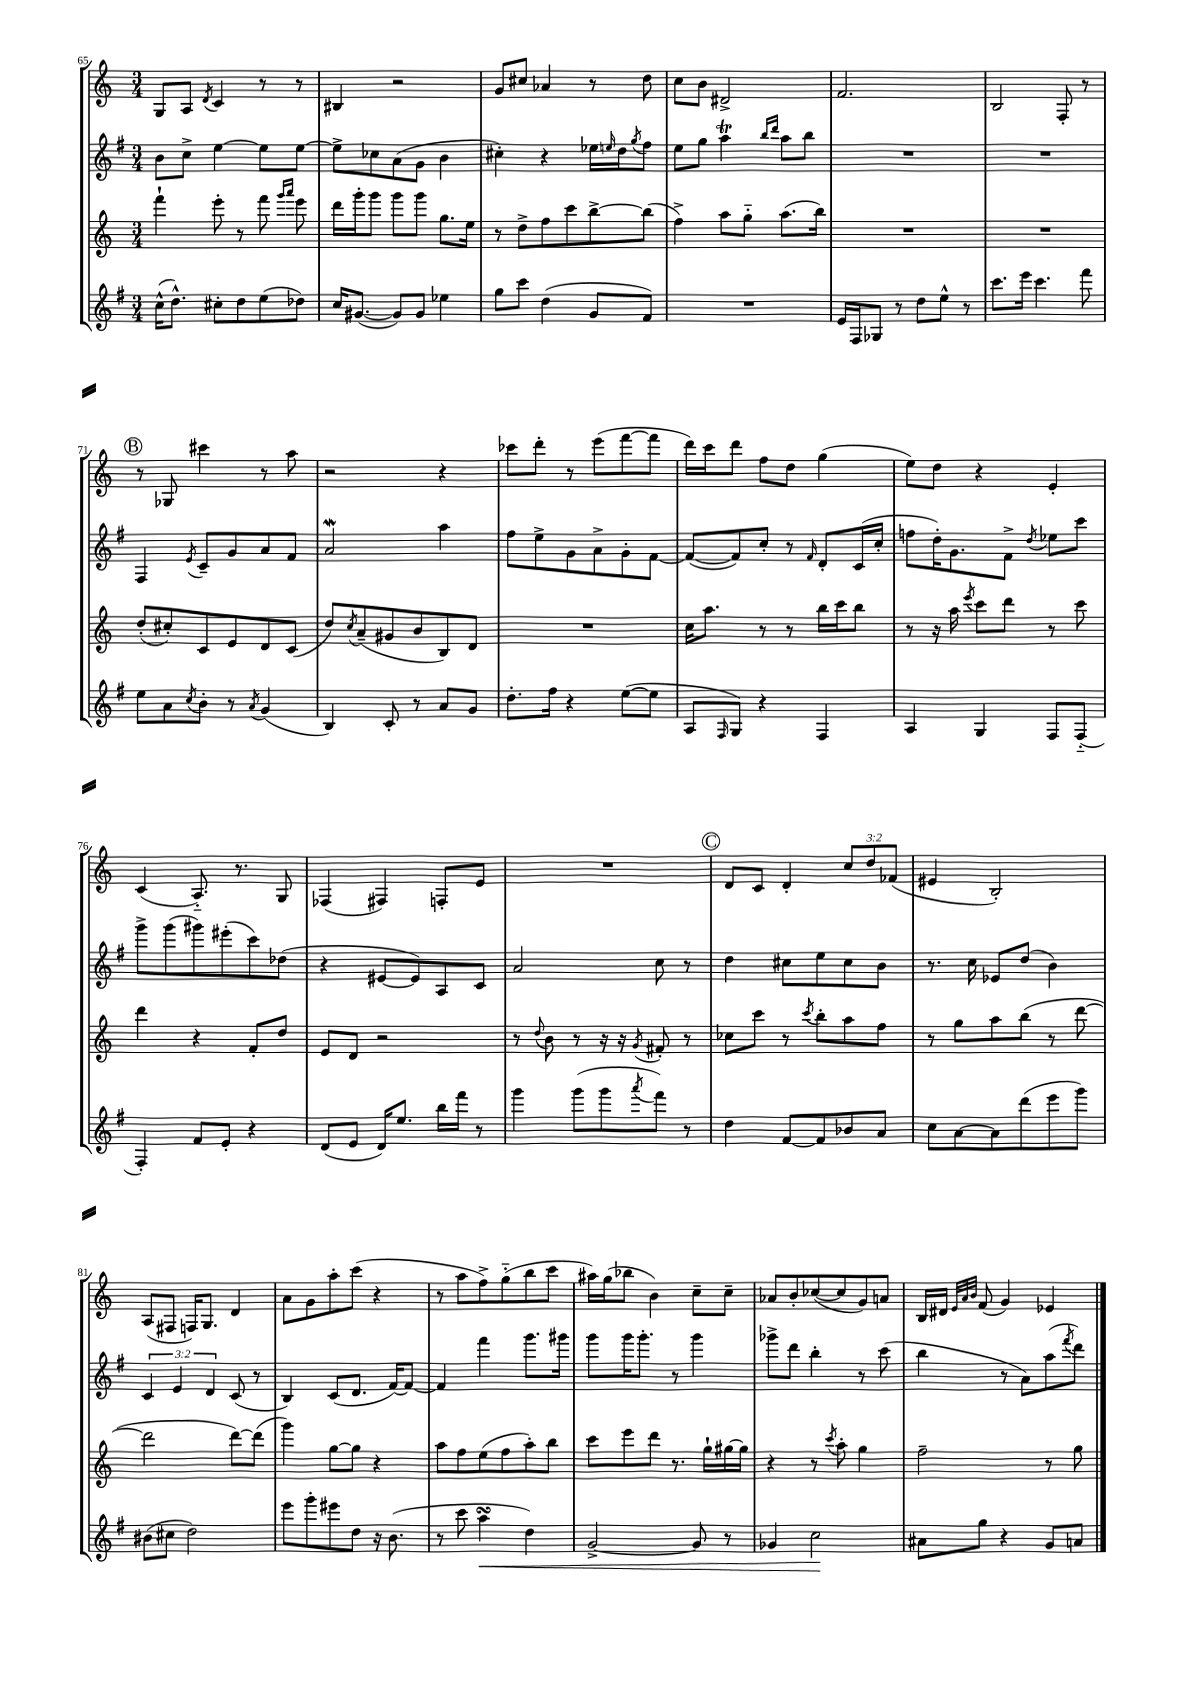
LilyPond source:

<<
\new StaffGroup <<
\new Staff = "s0" {
    \clef treble \key c \major \numericTimeSignature \time 3/4 \override Staff.TupletNumber.text = #tuplet-number::calc-fraction-text
    g8 a8 \acciaccatura { d'8 } c'4 r8 r8 |
    bis4 r2 |
    g'8 cis''8 aes'4 r8 d''8 |
    c''8 b'8 dis'2-> |
    f'2. |
    b2 f8-. r8 |
    \mark \markup { \circle "B" } r8 ges8 cis'''4 r8 a''8 |
    r2 r4 |
    ces'''8 d'''8-. r8 e'''8( f'''8~ f'''8 |
    d'''16) c'''16 d'''8 f''8 d''8 g''4( |
    e''8) d''8 r4 e'4-. |
    c'4( a8.-_) r8. g8 |
    fes4( fis4) f8-. e'8 |
    R2. |
    \mark \markup { \circle "C" } d'8 c'8 d'4-. \tuplet 3/2 { c''8 d''8 fes'8( } |
    eis'4 b2-.) |
    a8( fis8 f16) g8. d'4 |
    a'8 g'8 a''8-. c'''8( r4 |
    r8 a''8 f''8->) g''8-_( b''8 c'''8 |
    ais''16) g''16( bes''8 b'4) c''8-- c''8-- |
    aes'8 b'8-. ces''8~( ces''8 g'8) a'8 |
    b16 dis'16 \grace { e'32 a'32 b'32 } f'8( g'4) ees'4 \bar "|." |
}
\new Staff = "s1" {
    \clef treble \key g \major \numericTimeSignature \time 3/4 \override Staff.TupletNumber.text = #tuplet-number::calc-fraction-text
    b'8 c''8-> e''4~ e''8 e''8~ |
    e''8-> ces''8 a'8( g'8 b'4 |
    cis''4-.) r4 ees''16 \grace { e''16 } d''16 \acciaccatura { g''8 } fis''8 |
    e''8 g''8 a''4\trill \grace { b''16 d'''16 } a''8 b''8 |
    R2. |
    R2. |
    \mark \markup { \circle "B" } fis4 \acciaccatura { e'8 } c'8-- g'8 a'8 fis'8 |
    a'2\mordent a''4 |
    fis''8 e''8-> g'8 a'8-> g'8-. fis'8~ |
    fis'8~( fis'8) c''8-. r8 \grace { fis'16 } d'8-. c'16( c''16-. |
    f''8 d''16-.) g'8. fis'8-> \acciaccatura { d''8 } ees''8 c'''8 |
    g'''8-> g'''8( gis'''8) eis'''8-.( c'''8) des''8( |
    r4 eis'8~ eis'8) a8 c'8 |
    a'2 c''8 r8 |
    \mark \markup { \circle "C" } d''4 cis''8 e''8 cis''8 b'8 |
    r8. c''16 ees'8 d''8( b'4) |
    \tuplet 3/2 { c'4 e'4 d'4 } c'8( r8 |
    b4) c'8( d'8. fis'16~) fis'8~ |
    fis'4 fis'''4 g'''8. gis'''16 |
    g'''8 g'''16 g'''8.-. r8 g'''4 |
    ges'''8-> d'''8 b''4-. r8 c'''8( |
    b''4 r8 a'8) a''8( \acciaccatura { fis'''8 } d'''8) \bar "|." |
}
\new Staff = "s2" {
    \clef treble \key c \major \numericTimeSignature \time 3/4
    f'''4-! e'''8-. r8 f'''8 \grace { g'''16 a'''16 } e'''8 |
    d'''16 g'''16-. g'''8 g'''8 g'''8 g''8. e''16 |
    r8 d''8-> f''8 c'''8 b''8~-> b''8( |
    f''4->) a''8 g''8-_ a''8.( b''16) |
    R2. |
    R2. |
    \mark \markup { \circle "B" } d''8-.( cis''8-.) c'8 e'8 d'8 c'8( |
    d''8) \acciaccatura { c''8 } a'8--( gis'8 b'8 b8) d'8 |
    R2. |
    c''16 a''8. r8 r8 b''16 c'''16 b''8 |
    r8 r16 a''16 \acciaccatura { e'''8 } c'''8 d'''8 r8 c'''8 |
    d'''4 r4 f'8-. d''8 |
    e'8 d'8 r2 |
    r8 \appoggiatura { d''8 } b'8 r8 r16 r16 \acciaccatura { g'8 } fis'8-. r8 |
    \mark \markup { \circle "C" } ces''8 c'''8 r8 \acciaccatura { c'''8 } b''8-. a''8 f''8 |
    r8 g''8 a''8 b''8( r8 d'''8~ |
    d'''2 d'''8~) d'''8( |
    g'''4) g''8~ g''8 r4 |
    a''8 f''8 e''8( f''8 a''8-.) b''8 |
    c'''8 e'''8 d'''8 r8. g''16-! gis''16~ gis''16 |
    r4 r8 \acciaccatura { c'''8 } a''8-. g''4 |
    f''2-- r8 g''8 \bar "|." |
}
\new Staff = "s3" {
    \clef treble \key g \major \numericTimeSignature \time 3/4
    c''16-^( d''8.-^) cis''8-. d''8 e''8( des''8) |
    c''16 gis'8.~( gis'8) gis'8 ees''4 |
    g''8 c'''8 d''4( g'8 fis'8) |
    R2. |
    e'16 fis16 ges8 r8 d''8 e''8-^ r8 |
    c'''8. e'''16 c'''4. fis'''8 |
    \mark \markup { \circle "B" } e''8 a'8 \acciaccatura { c''8 } b'8-. r8 \acciaccatura { a'8 } g'4( |
    b4) c'8-. r8 a'8 g'8 |
    d''8.-. fis''16 r4 e''8~( e''8 |
    a8 \grace { fis16 } g8) r4 fis4 |
    a4 g4 fis8 fis8-_( |
    fis4-.) fis'8 e'8-. r4 |
    d'8( e'8 d'16) e''8. b''16 fis'''16 r8 |
    g'''4 g'''8( g'''8 \acciaccatura { a'''8 } fis'''8) r8 |
    \mark \markup { \circle "C" } d''4 fis'8~ fis'8 bes'8 a'8 |
    c''8 a'8~ a'8 d'''8( e'''8 g'''8) |
    bis'8( cis''8 d''2) |
    e'''8 g'''8-. eis'''8 d''8 r16 b'8.( |
    r8 c'''8 a''4\turn\< d''4) |
    g'2~-> g'8 r8 |
    ges'4 c''2\! |
    ais'8 g''8 r4 g'8 a'8 \bar "|." |
}
>>
>>
\layout { \context { \Score currentBarNumber = #65 } }
